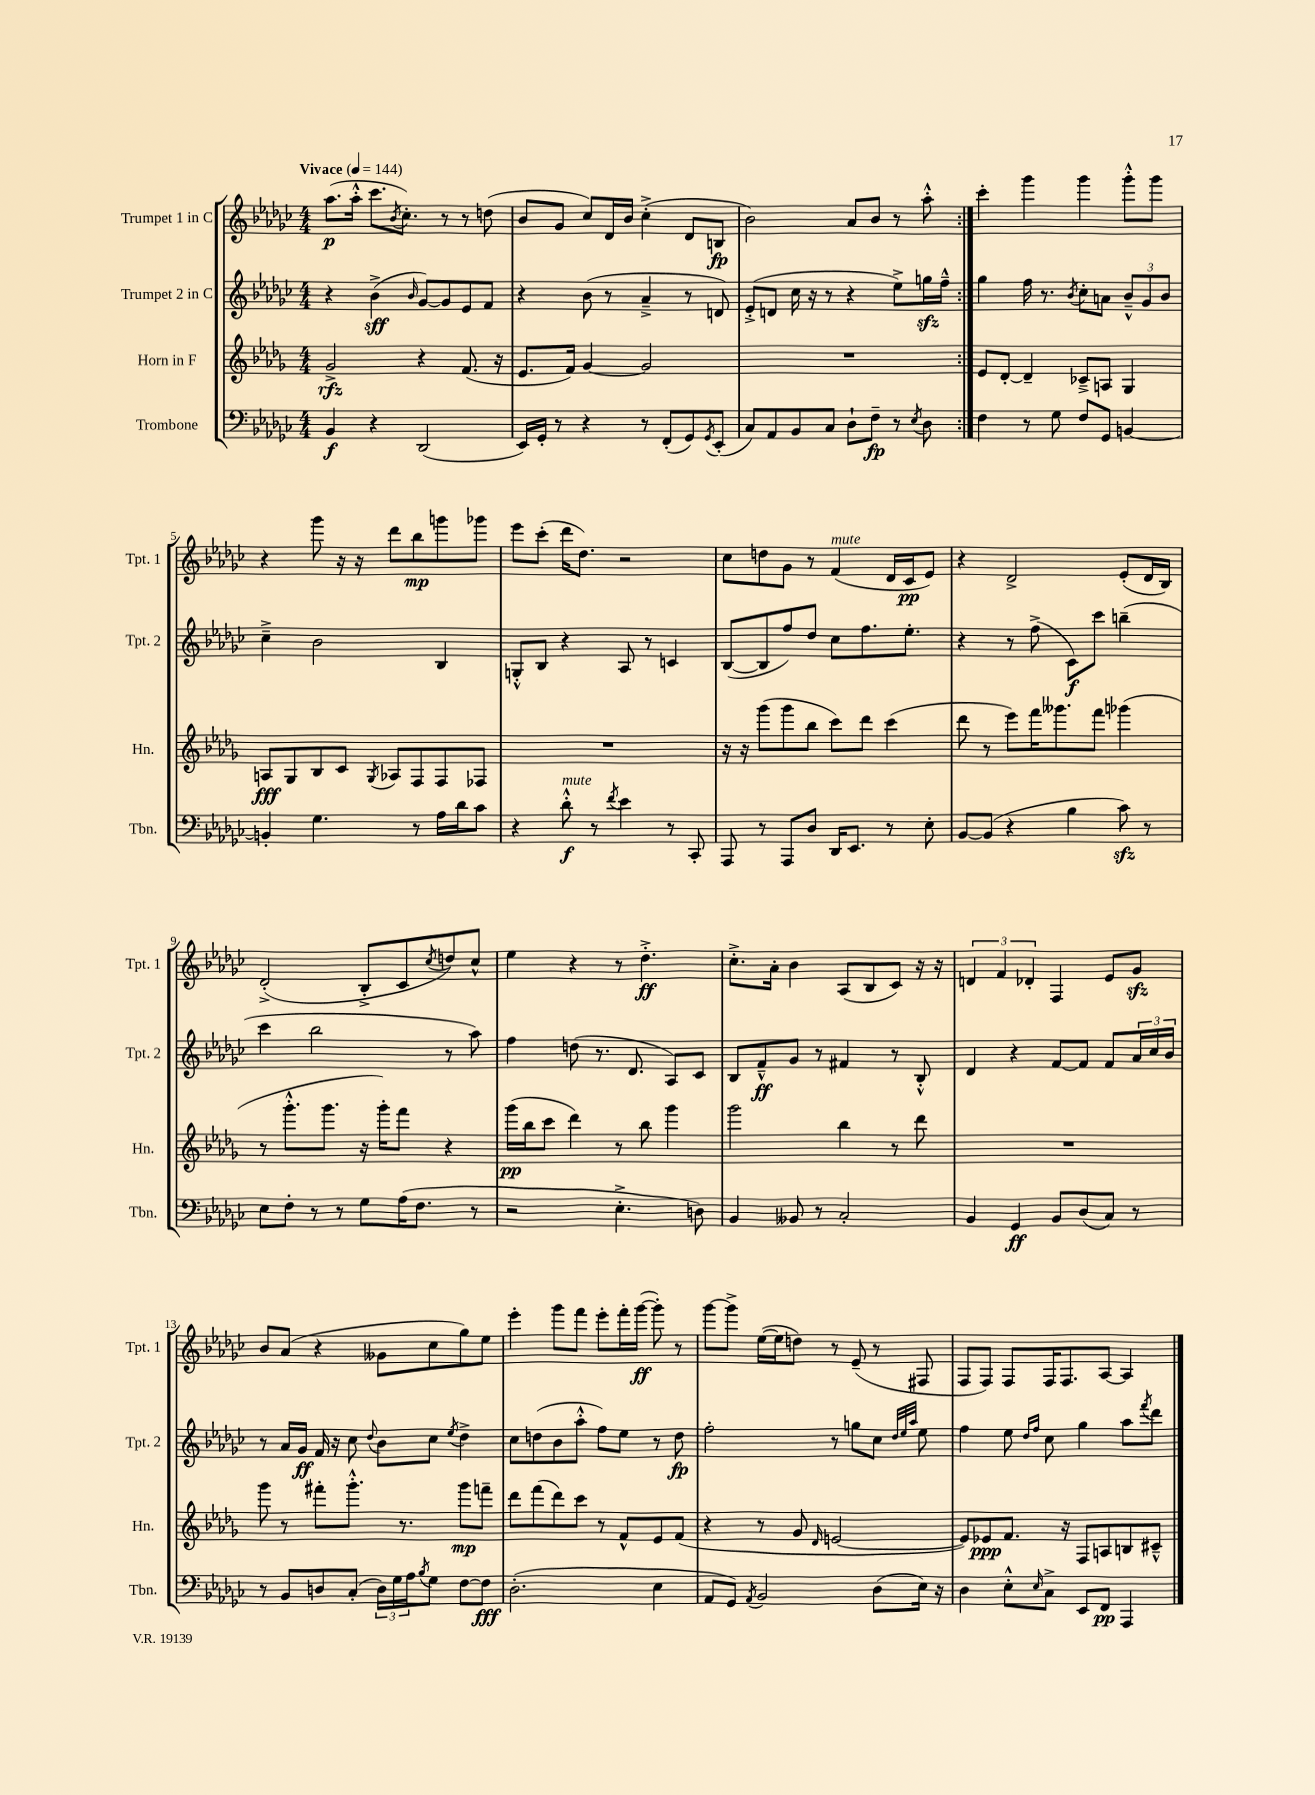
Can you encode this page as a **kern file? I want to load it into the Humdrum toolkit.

**kern	**dynam	**kern	**dynam	**kern	**dynam	**kern	**dynam
*part4	*part4	*part3	*part3	*part2	*part2	*part1	*part1
*staff4	*staff4	*staff3	*staff3	*staff2	*staff2	*staff1	*staff1
*I"Trombone	*	*I"Horn in F	*	*I"Trumpet 2 in C	*	*I"Trumpet 1 in C	*
*I'Tbn.	*	*I'Hn.	*	*I'Tpt. 2	*	*I'Tpt. 1	*
*clefF4	*	*clefG2	*	*clefG2	*	*clefG2	*
*k[b-e-a-d-g-c-]	*	*k[b-e-a-d-g-]	*	*k[b-e-a-d-g-c-]	*	*k[b-e-a-d-g-c-]	*
*M4/4	*	*M4/4	*	*M4/4	*	*M4/4	*
*MM144	*	*MM144	*	*MM144	*	*MM144	*
=1	=1	=1	=1	=1	=1	=1	=1
!	!	!	!	!	!	!LO:TX:a:B:t=Vivace	!
4BB-/	f	2g-^/	rfz	4r	.	(8.aa-\L	p
.	.	.	.	.	.	16aa-'^^\Jk	.
4r	.	.	.	(4b-^\	sff	8.ccc-\L	.
.	.	.	.	.	.	8qb-/	.
.	.	.	.	.	.	8.cc-'\J)	.
.	.	.	.	16qqb-/	.	.	.
(2DD-/	.	4r	.	[8g-/L)	.	.	.
.	.	.	.	8g-/]	.	8r	.
.	.	(8.f/	.	8e-/	.	8r	.
.	.	.	.	8f/J	.	(8ddn\	.
.	.	16r	.	.	.	.	.
=2	=2	=2	=2	=2	=2	=2	=2
16EE-/LL)	.	8.e-/L	.	4r	.	8b-/L	.
16GG-'/JJ	.	.	.	.	.	.	.
8r	.	.	.	.	.	8g-/J	.
.	.	16f/Jk)	.	.	.	.	.
4r	.	[4g-/	.	(8b-\	.	8cc-/L)	.
.	.	.	.	8r	.	16d-/L	.
.	.	.	.	.	.	16b-/JJ	.
8r	.	2g-/]	.	4a-~^/	.	(4cc-'^\	.
(8FF'/L	.	.	.	.	.	.	.
8GG-/)	.	.	.	8r	.	8d-/L	.
8qGG-/	.	.	.	.	.	.	.
(8EE-'/J	.	.	.	8dn/)	.	8Bn/J	fp
=3	=3	=3	=3	=3	=3	=3	=3
8C-/L)	.	1r	.	(8e-'^/L	.	2b-\)	.
8AA-/	.	.	.	8dn/J	.	.	.
8BB-/	.	.	.	16cc-\	.	.	.
.	.	.	.	16r	.	.	.
8C-/J	.	.	.	8r	.	.	.
8D-`\L	.	.	.	4r	.	8a-/L	.
8F~\J	fp	.	.	.	.	8b-/J	.
8r	.	.	.	8ee-^\L)	.	8r	.
8qE-/	.	.	.	.	.	.	.
8D-\	.	.	.	16ggnzz\L	.	8aa-'^^\	.
.	.	.	.	16ff~^^\JJ	.	.	.
=4:|!	=4:|!	=4:|!	=4:|!	=4:|!	=4:|!	=4:|!	=4:|!
4F\	.	8e-/L	.	4gg-\	.	4ccc-'\	.
.	.	[8d-'/J	.	.	.	.	.
8r	.	4d-~/]	.	16ff\	.	4ggg-\	.
.	.	.	.	8.r	.	.	.
8G-\	.	.	.	.	.	.	.
.	.	.	.	8qb-/	.	.	.
8F/L	.	8c-X~^/L	.	8cc-'\L	.	4ggg-\	.
8GG-/J	.	8An/J	.	8an\J	.	.	.
[4BBn/	.	4G-/	.	12b-~^^/L	.	8ggg-'^^\L	.
.	.	.	.	12g-/	.	.	.
.	.	.	.	.	.	8ggg-\J	.
.	.	.	.	12b-/J	.	.	.
!!LO:LB:g=z
=5	=5	=5	=5	=5	=5	=5	=5
4BBn'/]	.	8An/L	fff	4cc-~^\	.	4r	.
.	.	8G-/	.	.	.	.	.
4.G-\	.	8B-/	.	2b-\	.	8ggg-\	.
.	.	8c/J	.	.	.	16r	.
.	.	.	.	.	.	16r	.
.	.	8qG-/	.	.	.	.	.
.	.	8A-X/L	.	.	.	8ddd-\L	.
8r	.	8F/	.	.	.	8bb-\	mp
16A-\LL	.	8F/	.	4B-/	.	8gggn\	.
16d-\J	.	.	.	.	.	.	.
8c-\J	.	8F-X/J	.	.	.	8ggg-X\J	.
=6	=6	=6	=6	=6	=6	=6	=6
4r	.	1r	.	8Gn'^^/L	.	8eee-\L	.
.	.	.	.	8B-/J	.	(8ccc-'\J	.
!LO:TX:a:i:t=mute	!	!	!	!	!	!	!
8d-'^^\	f	.	.	4r	.	16ddd-\KL	.
.	.	.	.	.	.	8.dd-\J)	.
8r	.	.	.	.	.	.	.
8qf/	.	.	.	.	.	.	.
4e-\	.	.	.	8A-/	.	2r	.
.	.	.	.	8r	.	.	.
8r	.	.	.	4cn/	.	.	.
8CC-'/	.	.	.	.	.	.	.
=7	=7	=7	=7	=7	=7	=7	=7
8AAA-/	.	16r	.	([8B-/L	.	8cc-\L	.
.	.	16r	.	.	.	.	.
8r	.	(8ggg-\L	.	8B-/]	.	8ddn\	.
8AAA-/L	.	8ggg-\	.	8ff/)	.	8g-\J	.
8D-/J	.	8bb-\J	.	8dd-/J	.	8r	.
!	!	!	!	!	!	!LO:TX:a:i:t=mute	!
16DD-/KL	.	8ccc\L)	.	8cc-\L	.	(4f/	.
8.EE-/J	.	.	.	.	.	.	.
.	.	8ddd-\J	.	8.ff\	.	.	.
8r	.	(4ccc\	.	.	.	16d-/LL	.
.	.	.	.	8.ee-'\J	.	16c-/J	pp
8E-'\	.	.	.	.	.	8e-/J)	.
=8	=8	=8	=8	=8	=8	=8	=8
[8BB-/L	.	8ddd-\	.	4r	.	4r	.
(8BB-/J]	.	8r	.	.	.	.	.
4r	.	8eee-\L)	.	8r	.	2d-^/	.
.	.	16fff\K	.	(8ff^\	.	.	.
.	.	8.ggg--X\	.	.	.	.	.
4B-\	.	.	.	8c-\L)	f	.	.
.	.	8fff\J	.	8ccc-\J	.	.	.
8c-zz\)	.	(4ggg-X\	.	(4bbn~\	.	(8e-'/L	.
8r	.	.	.	.	.	16d-/L	.
.	.	.	.	.	.	16B-/JJ)	.
!!LO:LB:g=z
=9	=9	=9	=9	=9	=9	=9	=9
8E-\L	.	8r	.	4ccc-\	.	(2d-'^/	.
8F'\J	.	8.ggg-'^^\L	.	.	.	.	.
8r	.	.	.	2bb-\	.	.	.
.	.	8.ggg-\J	.	.	.	.	.
8r	.	.	.	.	.	.	.
8G-\L	.	16r	.	.	.	8B-'^/L	.
.	.	16ggg-'\KL)	.	.	.	.	.
(16A-\K	.	8fff\J	.	.	.	8c-/	.
8.F\J	.	.	.	.	.	.	.
.	.	.	.	.	.	8qcc-/	.
.	.	4r	.	8r	.	8ddn/)	.
8r	.	.	.	8aa-\)	.	8cc-^^/J	.
=10	=10	=10	=10	=10	=10	=10	=10
2r	.	(16ggg-\LL	pp	4ff\	.	4ee-\	.
.	.	16bb-\J	.	.	.	.	.
.	.	8ccc\J	.	.	.	.	.
.	.	4ddd-\)	.	(8ddn\	.	4r	.
.	.	.	.	8.r	.	.	.
4.E-'^\	.	8r	.	.	.	8r	.
.	.	.	.	8.d-/	.	.	.
.	.	8bb-\	.	.	.	4.dd-'^\	ff
.	.	4ggg-\	.	8A-/L)	.	.	.
8Dn\)	.	.	.	8c-/J	.	.	.
=11	=11	=11	=11	=11	=11	=11	=11
4BB-/	.	2ggg-\	.	8B-/L	.	8.cc-'^\L	.
.	.	.	.	8f~^^/	ff	.	.
.	.	.	.	.	.	16a-'\Jk	.
8BB--X/	.	.	.	8g-/J	.	4b-\	.
8r	.	.	.	8r	.	.	.
2C-'/	.	4bb-\	.	4f#X/	.	(8A-/L	.
.	.	.	.	.	.	8B-/	.
.	.	8r	.	8r	.	8c-/J)	.
.	.	8ddd-\	.	8B-'^^/	.	16r	.
.	.	.	.	.	.	16r	.
=12	=12	=12	=12	=12	=12	=12	=12
4BB-/	.	1r	.	4d-/	.	6dn/	.
.	.	.	.	.	.	6f/	.
4GG-/	ff	.	.	4r	.	.	.
.	.	.	.	.	.	6d-X'/	.
8BB-/L	.	.	.	[8f/L	.	4F/	.
(8D-/	.	.	.	8f/J]	.	.	.
8C-/J)	.	.	.	8f/L	.	8e-/L	.
8r	.	.	.	24a-/L	.	8g-zz/J	.
.	.	.	.	24cc-/	.	.	.
.	.	.	.	24b-/JJ	.	.	.
!!LO:LB:g=z
=13	=13	=13	=13	=13	=13	=13	=13
8r	.	8ggg-\	.	8r	.	8b-/L	.
8BB-/L	.	8r	.	16a-/LL	.	(8a-/J	.
.	.	.	.	16g-/JJ	ff	.	.
8Dn/	.	8fff#X'\L	.	16f/	.	4r	.
.	.	.	.	16r	.	.	.
(8C-'/J	.	8.ggg-'^^\J	.	8cc-\	.	.	.
.	.	.	.	8qqdd-/	.	.	.
24D\LL)	.	.	.	8b-\L	.	8g--X\L	.
24G-\	.	.	.	.	.	.	.
.	.	8.r	.	.	.	.	.
24A-\J	.	.	.	.	.	.	.
8qB-/	.	.	.	.	.	.	.
8G-\J	.	.	.	8cc-\J	.	8cc-\	.
.	.	.	.	8qee-/	.	.	.
[8F\L	.	8ggg-\L	mp	4dd-^\	.	8gg-\)	.
8F\J]	fff	8fffn~\J	.	.	.	8ee-\J	.
=14	=14	=14	=14	=14	=14	=14	=14
(2.D-'\	.	8ddd-\L	.	8cc-\L	.	4eee-'\	.
.	.	(8fff\	.	(8ddn\	.	.	.
.	.	8ddd-\)	.	8b-\	.	8ggg-\L	.
.	.	8ccc\J	.	8aa-'^^\J	.	8fff\J	.
.	.	8r	.	8ff\L)	.	8eee-'\L	.
.	.	8f^^/L	.	8ee-\J	.	16fff'\L	.
.	.	.	.	.	.	([16ggg-\JJ	ff
4E-\	.	8e-/	.	8r	.	8ggg-'\])	.
.	.	(8f/J	.	8dd\	fp	8r	.
=15	=15	=15	=15	=15	=15	=15	=15
8AA-/L	.	4r	.	2ff'\	.	[8ggg-\L	.
8GG-/J)	.	.	.	.	.	8ggg-^\J]	.
8qAA-/	.	.	.	.	.	.	.
2BB-/	.	8r	.	.	.	([16ee-\LL	.
.	.	.	.	.	.	16ee-\J]	.
.	.	8g-/	.	.	.	8ddn\J)	.
.	.	16qqd-/	.	.	.	.	.
.	.	[2en/	.	8r	.	8r	.
.	.	.	.	8ggn\L	.	(8e-~/	.
(8D-\L	.	.	.	8cc-\J	.	8r	.
.	.	.	.	32qqdd-/LLL	.	.	.
.	.	.	.	32qqee-/	.	.	.
.	.	.	.	32qqaa-/JJJ	.	.	.
16E-\Jk)	.	.	.	8ee-\	.	8F#X/	.
16r	.	.	.	.	.	.	.
=16	=16	=16	=16	=16	=16	=16	=16
4D-\	.	8e/L])	.	4ff\	.	8F/L	.
.	.	8e-X/	ppp	.	.	8F/J)	.
8E-'^^\L	.	8.f/J	.	8ee-\	.	8F/L	.
.	.	.	.	16qqdd-/LL	.	.	.
16qqE-/	.	.	.	16qqff/JJ	.	.	.
8C-^\J	.	.	.	8cc-\	.	16F/K	.
.	.	16r	.	.	.	8.F/	.
8EE-/L	.	8F/L	.	4gg-\	.	.	.
8FF/J	pp	8An/	.	.	.	[8A-/J	.
4AAA-/	.	8Bn/	.	8aa-\L	.	4A-/]	.
.	.	.	.	8qfff/	.	.	.
.	.	8c#X~^^/J	.	8ddd-\J	.	.	.
==	==	==	==	==	==	==	==
*-	*-	*-	*-	*-	*-	*-	*-
